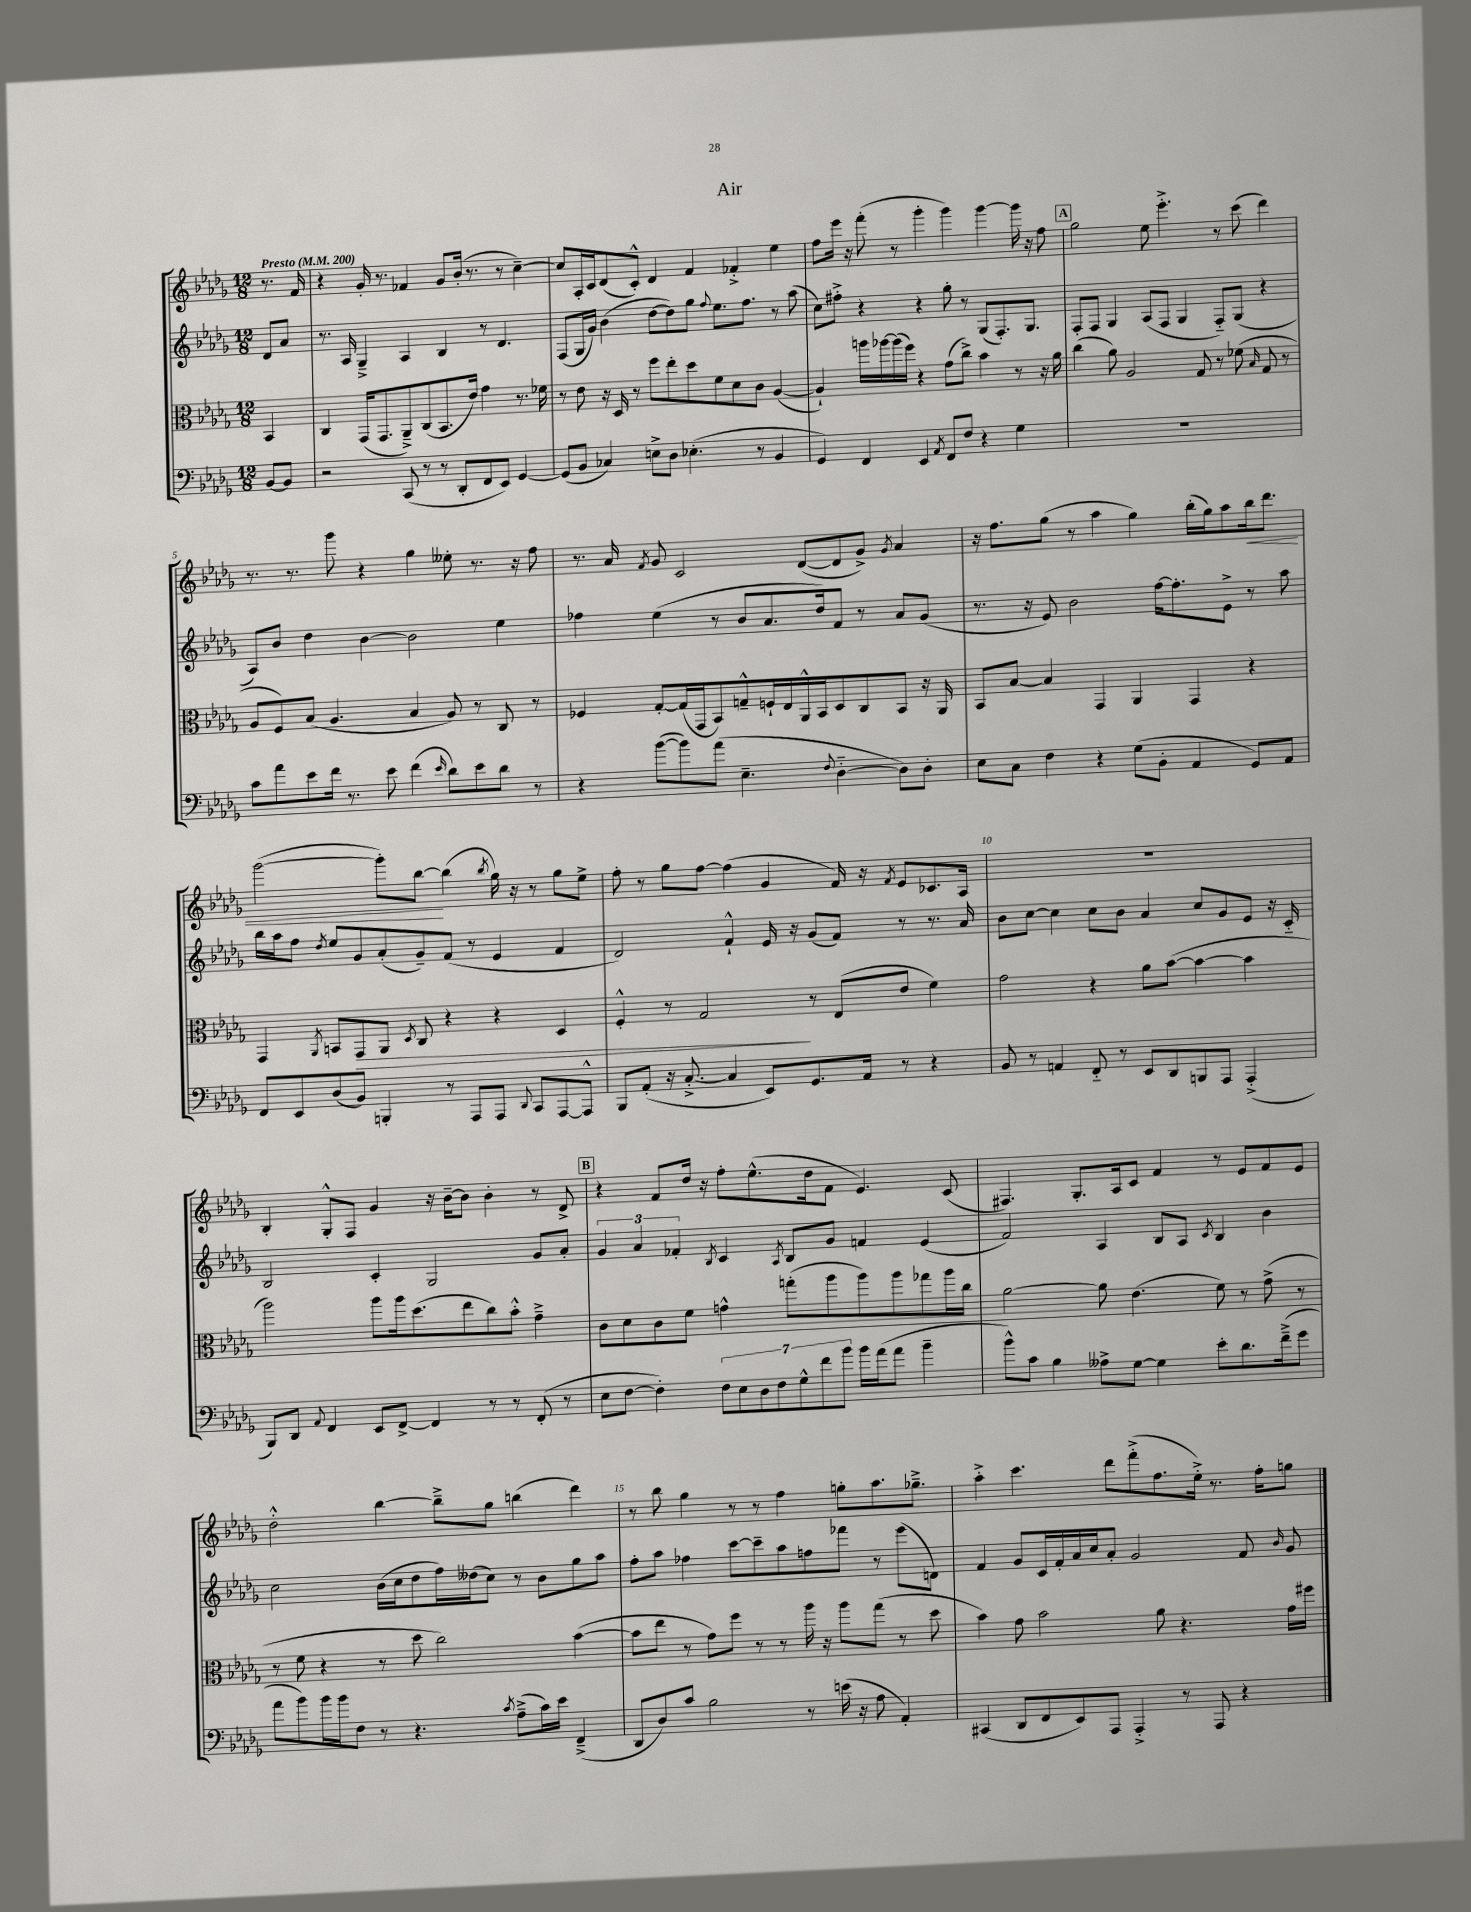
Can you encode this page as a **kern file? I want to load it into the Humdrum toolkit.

**kern	**kern	**dynam	**kern	**kern	**dynam
*part4	*part3	*part3	*part2	*part1	*part1
*staff4	*staff3	*staff3	*staff2	*staff1	*staff1
*clefF4	*clefC3	*	*clefG2	*clefG2	*
*k[b-e-a-d-g-]	*k[b-e-a-d-g-]	*	*k[b-e-a-d-g-]	*k[b-e-a-d-g-]	*
*M12/8	*M12/8	*	*M12/8	*M12/8	*
*MM200	*MM200	*	*MM200	*MM200	*
=	=	=	=	=	=
!	!	!	!	!LO:TX:a:B:t=Presto	!
[8BB-/L	4BB-/	.	8d-/L	8.r	.
8BB-/J]	.	.	8a-/J	.	.
.	.	.	.	16f/	.
=1	=1	=1	=1	=1	=1
2r	4C/	.	8.r	4r	.
.	.	.	16A-/	.	.
.	(16GG-/KL	.	4G-~^/	16g-'/	.
.	8.GG-/	.	.	8.r	.
(8CC/	8AA-~^/)	.	4A-/	4f-X/	.
8r	(8C/	.	.	.	.
8r	8.BB-/	.	4B-/	8g-/L	.
8DD-'/L	.	.	.	(16b-'/Jk	.
.	16e-/Jk)	.	.	8.r	.
8FF/	4g-\	.	8r	.	.
8EE-/J)	.	.	4.d-/	8r	.
[4GG-/	8.r	.	.	[4cc~\)	.
.	16f-X\	.	.	.	.
=2	=2	=2	=2	=2	=2
(8GG-/L]	8r	.	(8F/L	8cc/L]	.
8BB-/J	8e-\	.	16G-/L	16A-'/L	.
.	.	.	16g-/JJ)	16c/J	.
4C-X/)	16r	.	(4b-\	(8d-/	.
.	16D-/	.	.	.	.
.	8r	.	.	8c'^^/J)	.
8En^\L	8ff\L	.	[8dd-\L	4d-/	.
8D-\J	8ee-'\	.	8dd-\])	.	.
(4.E-X'\	8dd-\	.	8gg-\J	4f/	.
.	.	.	8qqff/	.	.
.	8f\	.	8.ee-\L	.	.
.	8d-\	.	.	4f-X'^/	.
.	.	.	8.ff\J	.	.
8r	8c\J	.	.	.	.
4BB-/	([4A-/	.	8r	4ee-\	.
.	.	.	(8aa-\	.	.
=3	=3	=3	=3	=3	=3
4GG-/)	4A-`/])	.	8cc\L)	8ff\L	.
.	.	.	8ff#X'^\J	16eee-\Jk	.
.	.	.	.	16r	.
4FF/	16aan\LL	.	4r	(8fff'\	.
.	[16aa-X\	.	.	.	.
.	(16aa-\]	.	.	8r	.
.	16ff\JJ)	.	.	.	.
4EE-/	4r	.	4r	4ggg-'\	.
8qAA-/	.	.	.	.	.
8FF/L	(8g-\L	.	8gg-'\	4ggg-\)	.
8F/J	8cc^\J)	.	8r	.	.
4r	4b-\	.	(8G-/L	[4ggg-\	.
.	.	.	8.F'/)	.	.
4G-\	8r	.	.	16ggg-\]	.
.	.	.	8.G-/J	16r	.
.	16r	.	.	8ff\	.
.	16a-\	.	.	.	.
!!LO:REH:place=s1:t=A
=4	=4	=4	=4	=4	=4
1.r	(4cc\	.	8F'/L	2gg-\	.
.	.	.	8F/J	.	.
.	8a-\)	.	4G-/	.	.
.	2A-/	.	.	.	.
.	.	.	(8A-/L	8ee-\	.
.	.	.	8F/J	4.eee-'^\	.
.	.	.	4G-/	.	.
.	8G-/	.	.	.	.
.	8r	.	8F/L)	8r	.
.	(8f-X\	.	(8G-/J	(8ccc\	.
.	16qqB-/	.	.	.	.
.	8G-/	.	4r	4ddd-\)	.
.	8r	.	.	.	.
!!LO:LB:g=z
=5	=5	=5	=5	=5	=5
8c\L	8A-/L	.	8A-/L)	8.r	.
8a-\	8F/)	.	8b-/J	.	.
.	.	.	.	8.r	.
8e-\	(8B-/J	.	4dd-\	.	.
16f\Jk	4.A-/	.	.	8ggg-\	.
8.r	.	.	.	.	.
.	.	.	[4b-\	4r	.
8e-\	.	.	.	.	.
(4f\	4B-/	.	2b-\]	4gg-\	.
16qqe-/	.	.	.	.	.
8d-\L)	8A-/)	.	.	8ee--X'\	.
8e-\	8r	.	.	8.r	.
8d-\J	8C/	.	4ee-\	.	.
.	.	.	.	16r	.
8r	8r	.	.	8ff\	.
=6	=6	=6	=6	=6	=6
4r	4F-X/	.	4ff-X\	8.r	.
.	.	.	.	16a-/	.
.	.	.	.	8qf/	.
([8b-\L	[8G-'/L	.	(4ee-\	8g-/	.
8b-\])	(16G-/L]	.	.	2c/	.
.	16GG-/J	.	.	.	.
(8a-\J	8BB-/)	.	8r	.	.
4.E-~\	8Gn~^^/	.	8b-/L	.	.
.	16Fn`/L	.	8.a-/	.	.
.	16E-/	.	.	.	.
.	16AA-^^/	.	.	([8d-/L	.
.	16BB-/J	.	16dd-/k)	.	.
8qqF/	.	.	.	.	.
[4D-\	8D-/	.	8f/J	8d-/]	.
.	8C/	.	8r	8g-^/J)	.
.	.	.	.	8qg-/	.
8D-\L])	8BB-/J	.	8a-/L	4a-/	.
8D-'\J	16r	.	(8g-/J	.	.
.	16AA-/	.	.	.	.
=7	=7	=7	=7	=7	=7
8E-\L	8BB-/L	.	8.r	16r	.
.	.	.	.	8.ff\L	.
8C\J	[8B-/J	.	.	.	.
.	.	.	16r	.	.
4F\	4B-/]	.	8e-/)	(8gg-\J	.
.	.	.	2b-\	8r	.
4r	4GG-/	.	.	4aa-\	.
(8G-\L	4AA-/	.	.	4gg-\)	.
8BB-'\J	.	.	[16ff\KL	.	.
.	.	.	8.ff'\]	.	.
4AA-/	4GG-/	.	.	(16bb-'\LL	.
.	.	.	.	16gg-\J)	.
.	.	.	8e-^\J	8aa-\	.
!	!	!	!	!	!LO:HP:b
8GG-/L)	4r	.	8r	16bb-\k	<
.	.	.	.	8.ddd-\J	.
8AA-/J	.	.	8aa-\	.	.
!!LO:LB:g=z
=8	=8	=8	=8	=8	=8
8FF/L	4GG-/	.	16bb-\LL	([2ggg-\	.
.	.	.	16aa-\J	.	.
8EE-/	.	.	8ff\J	.	.
.	8qAA-/	.	8qdd-/	.	.
(8D-/	8BBn/L	.	8ee-/L	.	.
!	!	!LO:HP:b	!	!	!
8BB-/J)	8GG-/	>	8g-/	.	.
4BBBn'/	8AA-/J	.	(8a-'/	8ggg-'\L])	.
.	8qD-/	.	.	.	.
.	8C/	.	8g-~/)	[8bb-\J	.
8r	4r	.	(8f/J	(4bb-\]	[
8AAA-/L	.	.	8r	.	.
.	.	.	.	8qbb-/	.
8AAA-/J	4r	.	4e-/	16gg-\)	.
.	.	.	.	16r	.
8qqDD-/	.	.	.	.	.
8CC/L	.	.	.	8r	.
[8AAA-/	4D-/	.	4f/	8gg-\L	.
8AAA-^^/J]	.	.	.	8ee-^\J	.
=9	=9	=9	=9	=9	=9
8BBB-/L	4F'^^/	.	2d-/)	8ff'\	.
(8AA-'/J	.	.	.	8r	.
16r	8r	.	.	8gg-\L	.
[8.C'^/	.	.	.	.	.
.	2G-/	.	.	[8ff\J	.
4C/]	.	.	4f`^^/	(4ff\]	.
8EE-/L)	.	.	16e-/	4g-/	.
.	.	.	16r	.	.
8.GG-/	8r	]	(8g-/L	.	.
.	(8E-/L	.	8f/J)	16f/)	.
16AA-/Jk	.	.	.	16r	.
.	.	.	.	8qf/	.
8r	8e-/J	.	8r	8e-/L	.
4r	4f\)	.	8.r	8.c-X/	.
.	.	.	16a-/	16A-/Jk	.
=10	=10	=10	=10	=10	=10
8BB-/	2g-\	.	8b-\L	1.r	.
8r	.	.	[8cc\J	.	.
4AAn/	.	.	4cc\]	.	.
8FF/	4r	.	8cc\L	.	.
8r	.	.	8b-\J	.	.
8EE-/L	8a-\L	.	4a-/	.	.
8DD-/	([8b-\J	.	.	.	.
8BBBn/	4b-\_	.	8cc/L	.	.
8AAA-/J	.	.	8g-/	.	.
(4AAA-'^/	4b-\]	.	8e-/J	.	.
.	.	.	16r	.	.
.	.	.	16c/	.	.
!!LO:LB:g=z
=11	=11	=11	=11	=11	=11
8BBB-/L)	2aa-\)	.	2B-/	4B-'/	.
8DD-/J	.	.	.	.	.
8qqAA-/	.	.	.	.	.
4FF/	.	.	.	8G-'^^/L	.
.	.	.	.	8F/J	.
8EE-/L	8aa-\L	.	4c'/	4g-/	.
[8FF^/J	16aa-\k	.	.	.	.
.	(8.dd-\	.	.	.	.
4FF/]	.	.	2G-/	16r	.
.	.	.	.	[16b-~\KL	.
.	8ee-\	.	.	8b-\J]	.
8r	8cc\)	.	.	4b-'\	.
8r	8b-'^^\J	.	.	.	.
(8FF'/	4g-~^\	.	8g-/L	8r	.
8r	.	.	8a-'/J	8d-^/	.
!!LO:REH:place=s1:t=B
=12	=12	=12	=12	=12	=12
8E-\L	8c\L	.	6g-/	4r	.
[8F\J	8d-\	.	.	.	.
.	.	.	6a-/	.	.
4F'\])	8c\	.	.	8f/L	.
.	.	.	6f-X'/	.	.
.	8f\J	.	.	16dd-/Jk	.
.	.	.	.	16r	.
.	.	.	8qB-/	.	.
14F\L	4gn^^\	.	4c/	8ff'\L	.
14E-\	.	.	.	.	.
.	.	.	.	(8.ee-^^\	.
14D-\	.	.	.	.	.
14F\	.	.	.	.	.
.	.	.	8qA-/	.	.
.	(8ggn'\L	.	8B-/L	.	.
14G-^^\	.	.	.	.	.
.	.	.	.	16dd-\k	.
14f\	.	.	.	.	.
.	8aa-\	.	8g-/J	8f\J	.
14b-\J	.	.	.	.	.
16b-\LL	8aa-\)	.	4fn/	4.e-/)	.
(16a-\J	.	.	.	.	.
8a-\J	8aa-\	.	.	.	.
4b-~\	8gg-X\	.	(4e-/	.	.
.	16aa-\L	.	.	(8c/	.
.	16cc\JJ	.	.	.	.
=13	=13	=13	=13	=13	=13
8b-^^\L)	[2a-\	.	2f/)	4.F#X/)	.
8c\J	.	.	.	.	.
4B-\	.	.	.	.	.
.	.	.	.	8.G-'/L	.
8A--X^\L	8a-\]	.	4A-/	.	.
.	.	.	.	16A-/k	.
[8G-\J	(4.e-\	.	.	8c/J	.
4G-\]	.	.	8B-/L	4f/	.
.	.	.	8A-/J	.	.
.	.	.	8qc/	.	.
8e-'\L	8f\)	.	4B-/	8r	.
8.d-\	8r	.	.	8e-/L	.
.	(8g-^\	.	4b-\	8f/	.
(16f~^\k	.	.	.	.	.
8g-\J	8r	.	.	8e-/J	.
!!LO:LB:g=z
=14	=14	=14	=14	=14	=14
8a-\L	8r	.	2cc\	2dd-'^^\	.
8b-\)	8f\	.	.	.	.
16b-\L	4r	.	.	.	.
16b-\J	.	.	.	.	.
8F\J	.	.	.	.	.
8r	8r	.	(16b-\LL	[4bb-\	.
.	.	.	16cc\J	.	.
4.r	8dd-\	.	8dd-\	.	.
.	2cc\)	.	16ff\L)	8bb-~^\L]	.
.	.	.	(16dd--X\J	.	.
.	.	.	8cc\J)	8gg-\J	.
8qc/	.	.	.	.	.
(8A-~^\L	.	.	8r	(4bbn\	.
16c\L)	.	.	8b-\L	.	.
16e-\JJ	.	.	.	.	.
(4FF~^/	([4b-\	.	8gg-\	4ddd-\)	.
.	.	.	8aa-\J	.	.
=15	=15	=15	=15	=15	=15
8DD-/L	8b-\L]	.	8ff'\L	8r	.
8D-/)	8ee-\J	.	8aa-\J	8bb-\	.
8c/J	8r	.	4ff-X\	4gg-\	.
2B-\	8g-\L)	.	.	.	.
.	8ff\J	.	[8ccc\L	8r	.
.	8r	.	8ccc~\]	8r	.
.	8r	.	8aa-\	4ff\	.
8r	16aa-\	.	8ffn\	.	.
.	16r	.	.	.	.
(16en\	8aa-\L	.	8fff-X\J	8ggn'\L	.
16r	.	.	.	.	.
8A-\	(8gg-\J	.	8r	8.aa-\	.
4AA-'/)	8r	.	(8eee-\L	.	.
.	.	.	.	8.gg-X~^\J	.
.	8dd-\	.	8dn\J)	.	.
=16	=16	=16	=16	=16	=16
(4CC#X/	4b-\)	.	4f/	4aa-'^\	.
8DD-/L	8g-\	.	8g-/L	4.ccc\	.
8FF/	2b-\	.	16c/L	.	.
.	.	.	16f'/	.	.
8EE-/)	.	.	16a-/	.	.
.	.	.	16cc/J	.	.
8AAA-/J	.	.	8a-'/J	8ddd-\L	.
4AAA-'^/	.	.	2g-/	(8fff'^\	.
.	8a-\	.	.	8.ff\	.
8r	4.r	.	.	.	.
.	.	.	.	16ee-'^\Jk)	.
8AAA-/	.	.	.	8.r	.
4r	.	.	8f/	.	.
.	.	.	.	16ff'\KL	.
.	.	.	16qqb-/	.	.
.	16g-\LL	.	8g-/	8ggn\J	.
.	16ff#X\JJ	.	.	.	.
==	==	==	==	==	==
*-	*-	*-	*-	*-	*-
